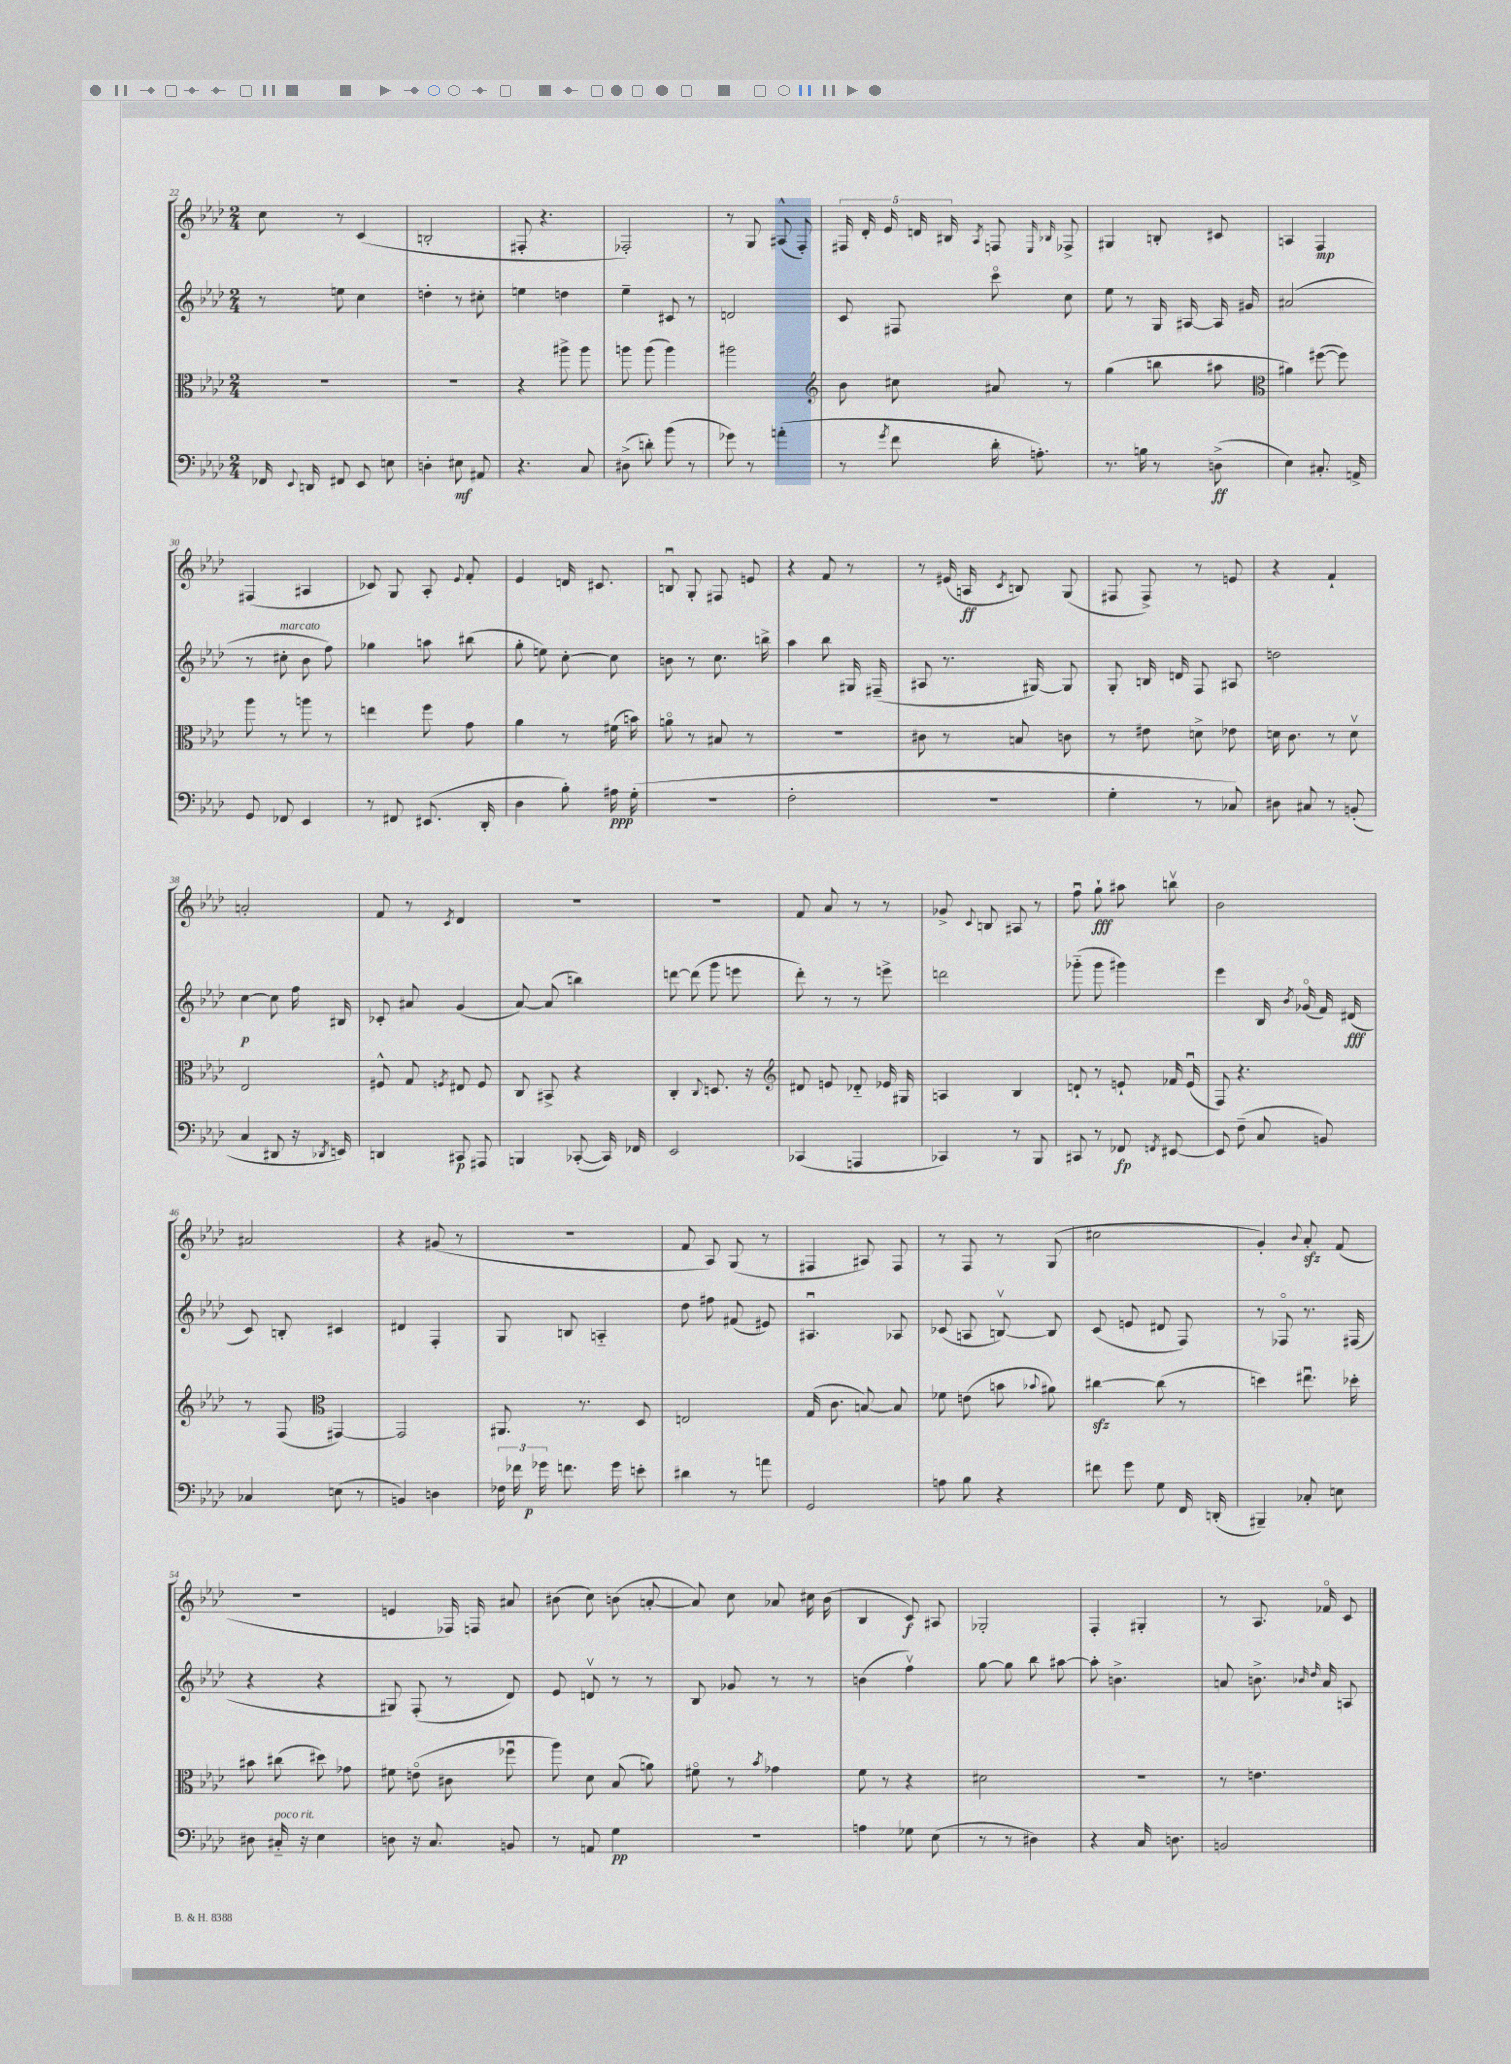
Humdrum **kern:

**kern	**kern	**kern	**kern
*staff4	*staff3	*staff2	*staff1
*clefF4	*clefC3	*clefG2	*clefG2
*k[b-e-a-d-]	*k[b-e-a-d-]	*k[b-e-a-d-]	*k[b-e-a-d-]
*M2/4	*M2/4	*M2/4	*M2/4
16FF-/	2r	8r	8cc\
8qqEE-/	.	.	.
16DD/	.	.	.
8FF#/	.	8ee\	8r
8EE-/	.	4cc\	(4c/
8E\	.	.	.
=	=	=	=
4D'\	2r	4dd'\	2B'/
8E#\	.	8r	.
8AA#/	.	8cc#'\	.
=	=	=	=
4.r	4r	4ee\	8F#'/
.	.	.	4.r
.	8aa#^\	4dd\	.
8C/	8aa#\	.	.
=	=	=	=
(8D#^\	8aa\	4ee-~\	2F-'/)
8d'\)	(8aa\	.	.
(8b-\	4aa\)	8c#/	.
8r	.	8r	.
=	=	=	=
8g-\)	2aa#\	2d/	8r
8r	.	.	8G/
(4a'\	.	.	(8A#^^/
.	.	.	8F'/)
=	=	=	=
*	*clefG2	*	*
8r	8b-\	8c/	20F#/
.	.	.	20d-'/
.	.	.	20e-/
8qg/	.	.	.
8f\	8cc#\	8F#/	.
.	.	.	20d/
.	.	.	20B#/
.	.	.	8qA-/
16d-'\	8a#/	8ccco\	8F/
8.A'\)	.	.	.
.	.	.	16qqE-/
.	.	.	16qqB-/
.	8r	8cc\	8F-^/
=	=	=	=
8.r	(4gg\	8ee-\	4G#/
.	.	8r	.
16B\	.	.	.
8r	8bb\	16G/	8B'/
.	.	[16A#/	.
(8D^\	8aa#\	16A#/]	8c#/
.	.	16g#/	.
=	=	=	=
*	*clefC3	*	*
4E-\)	4a#\)	(2a#/	4A/
8.C#'/	([8ff#\	.	4F/
.	8ff#\])	.	.
16AA^/	.	.	.
=	=	=	=
8GG/	8aa-\	8r	(4F#/
8FF-/	8r	8cc#'\	.
4EE-/	8aa\	8b-\	4A#/
.	8r	8ff\)	.
=	=	=	=
8r	4ee\	4gg-\	8c-/)
8FF#/	.	.	8G/
(8.EE#/	8ff\	8aa\	8A-'/
.	.	.	8qqe-/
.	8g\	(8bb#\	8f'/
16DD-'/	.	.	.
=	=	=	=
4D-\	4a-\	8gg'\	4e-/
.	.	8ee\)	.
8B-'\)	8r	[8cc'\	16d/
.	.	.	8.c#/
16A#\	(16f#\	8cc\]	.
(16G'\	16b\)	.	.
=	=	=	=
2r	8ao\	8b\	8Bu/
.	8r	8r	8G'/
.	8B#/	8.cc\	8F#/
.	8r	.	8e/
.	.	16bb^\	.
=	=	=	=
2F'\	2r	4aa-\	4r
.	.	8bb-\	8f/
.	.	16G#/	8r
.	.	(16F#~/	.
=	=	=	=
2r	8c#\	8A#/	8r
.	8r	8.r	(16e#/
.	.	.	16A/
.	.	.	8qc/
.	8B/	.	8B/)
.	.	[16G#/)	.
.	8c\	8G#/]	(8G/
=	=	=	=
4G'\	8r	8G'/	8F#/
.	8e#\	16B/	8F#^/)
.	.	16d/	.
8r	8d^\	8F/	8r
8C-/)	8e-\	8A#/	8e/
=	=	=	=
8D#\	16d\	2dd\	4r
.	8.c\	.	.
8C#/	.	.	.
8r	8r	.	4f`/
(8BB'/	8dv\	.	.
=	=	=	=
4C/	2E-/	[4cc\	2a'/
8DD#/	.	8cc\]	.
16r	.	16ff\	.
8qDD-/	.	.	.
16EE/)	.	16B#/	.
=	=	=	=
4DD/	8F#^^/	8c-'/	8f/
.	8G/	8a#/	8r
.	8qF/	.	8qc/
8CC#/	8E#/	(4g/	4d-/
8AAA#/	8F/	.	.
=	=	=	=
4BBB/	8C/	[8a-/)	2r
.	8BB#^/	(8a-/]	.
([8CC-'/	4r	4bb\)	.
16CC-/])	.	.	.
16FF-/	.	.	.
=	=	=	=
2EE-/	4C'/	[8ddd\	2r
.	.	(8ddd\]	.
.	8qqC/	.	.
.	8.D/	8ggg\	.
.	.	8eee\	.
.	16r	.	.
=	=	=	=
*	*clefG2	*	*
(4CC-/	8d#/	8ddd-'\)	8f/
.	8e/	8r	8a-/
4AAA/	8d-'~/	8r	8r
.	16e-/	8eee^\	8r
.	16G#/	.	.
=	=	=	=
4CC-/)	4A/	2ddd\	8g-^/
.	.	.	8qqc/
.	.	.	8B/
8r	4B-/	.	8A#/
8BBB-/	.	.	8r
=	=	=	=
8CC#/	8d`/	(8ggg-'~\	8ffu\
8r	8r	8ggg-\	8gg`\
8FF-/	8e`/	4ggg#\)	8aa#\
8qFF/	.	.	.
[8EE#/	16f-/	.	8bbv\
.	(16eu/	.	.
=	=	=	=
8EE#/]	8F/)	4eee-\	2b-\
(8F~\	4.r	.	.
8C/	.	16B-/	.
.	.	8qb-/	.
.	.	(16g-o/	.
8BB/)	.	16f/)	.
.	.	(16d#/	.
=	=	=	=
4C-/	8r	8c/)	2a#/
.	(8F/	8B'/	.
*	*clefC3	*	*
(8E\	[4GG#/)	4c#/	.
8r	.	.	.
=	=	=	=
4BB/)	2GG#/]	4d#/	4r
4D\	.	4F'/	(8g#/
.	.	.	8r
=	=	=	=
24F-\	8.AA#/	8G/	2r
24f-\	.	.	.
24g-\	.	.	.
8.f\	.	8B/	.
.	8.r	.	.
.	.	4A'~/	.
16g-\	.	.	.
8e'\	8D-/	.	.
=	=	=	=
4d#\	2E/	8dd-\	8f/
.	.	8ff#\	8A-/)
8r	.	(8f#/	(8G/
8a\	.	8e#/)	8r
=	=	=	=
2GG/	(16G/	4.A#u/	4F#/
.	8.c\	.	.
.	[8B/)	.	8A#/)
.	8B/]	8A-/	8F#/
=	=	=	=
8A\	8f-\	(8c-/	8r
8B-\	(8e\	8A/	8F/
4r	8b\	[8Bv/)	8r
.	8qqb-/	.	.
.	8a#\)	8B/]	(8G/
=	=	=	=
8f#\	[4cc#\	(8c/	2cc#\
8g\	.	8e/	.
8G\	(8cc#\]	8d#/	.
16FF/	8r	8F/)	.
(16DD'/	.	.	.
=	=	=	=
4BBB#~/)	4dd\)	8r	4g'/)
.	.	8F-o/	.
.	.	.	8qqb-/
8C-'/	8.ee#u\	8.r	8a-'/
8E\	.	.	(8f/
.	16dd-'\	(16F#/	.
=	=	=	=
8D#\	8b#\	4r	2r
16C#'~/	(8cc#\	.	.
16r	.	.	.
4E-\	8dd#\)	4r	.
.	8g-\	.	.
=	=	=	=
8D\	8f#\	8G#/)	4e/
16r	(8eo\	(8F'/	.
8.C/	.	.	.
.	8c#\	8r	16F-/)
.	.	.	16F/
8BB/	8ff-u\	8d-/)	8a#/
=	=	=	=
8r	8aa-\)	8e-/	(8b#\
8AA/	8d-\	8dv/	8cc\)
4G\	(8B-/	8r	(8b\
.	8a\)	8r	[8a'/
=	=	=	=
2r	8f#o\	8B-/	8a/])
.	8r	8g-/	8cc\
.	8qb-/	.	.
.	4g-\	8r	8a-/
.	.	8r	16cc#\
.	.	.	(16b-\
=	=	=	=
4A\	8f\	(4b\	4B-/
.	8r	.	.
8G-\	4r	4ffv\)	8c/)
(8E-\	.	.	8A#/
=	=	=	=
8r	2d#\	[8gg\	2G-'/
8r	.	8gg\]	.
4D#\)	.	8bb-\	.
.	.	[8aa#\	.
=	=	=	=
4r	2r	8aa#'\]	4F'/
.	.	4.b^\	.
16C/	.	.	4G#'/
8.D\	.	.	.
=	=	=	=
2BB/	8r	8a/	8r
.	4.e\	8.b^\	8.A-/
.	.	16qqb-/	.
.	.	16qqdd-/	.
.	.	16a/	16f-o/
.	.	8A/	8c/
==	==	==	==
*-	*-	*-	*-
